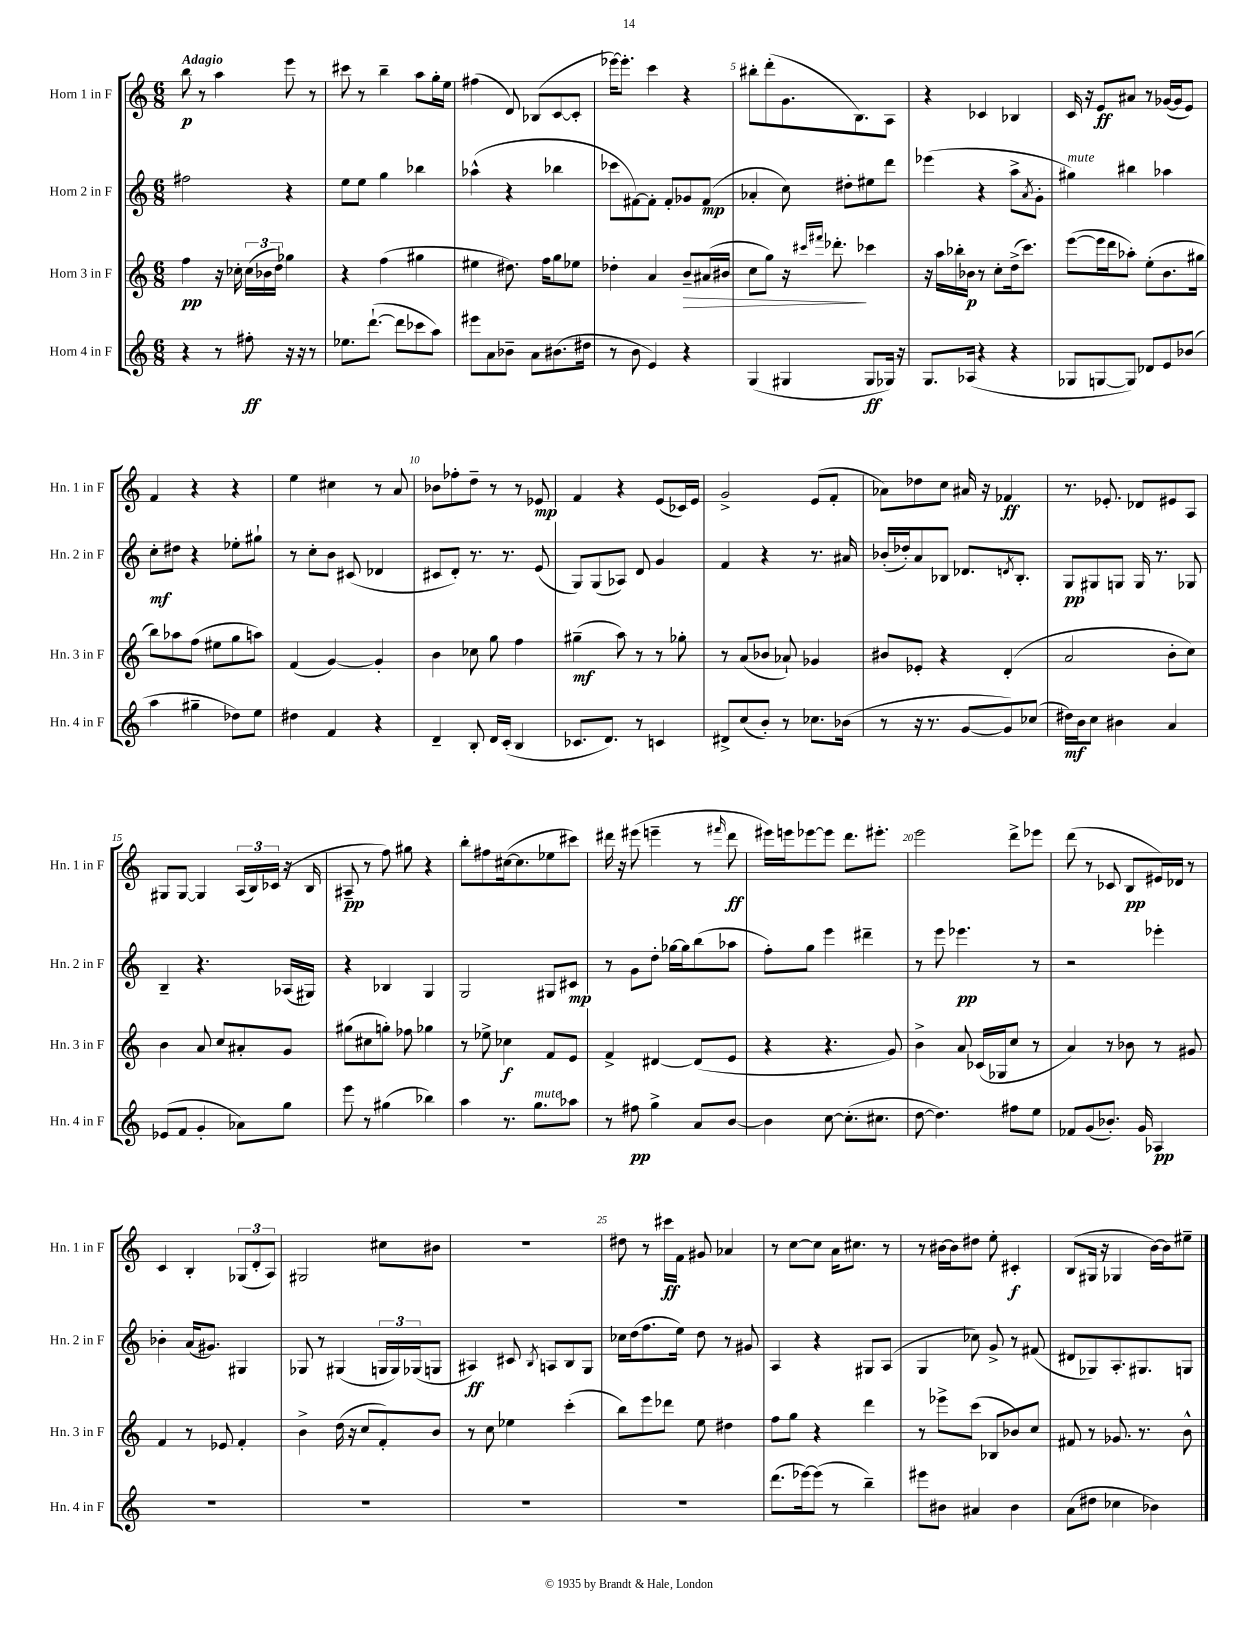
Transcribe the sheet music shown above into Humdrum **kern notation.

**kern	**dynam	**kern	**dynam	**kern	**dynam	**kern	**dynam
*part4	*part4	*part3	*part3	*part2	*part2	*part1	*part1
*staff4	*staff4	*staff3	*staff3	*staff2	*staff2	*staff1	*staff1
*I"Horn 4 in F	*	*I"Horn 3 in F	*	*I"Horn 2 in F	*	*I"Horn 1 in F	*
*I'Hn. 4 in F	*	*I'Hn. 3 in F	*	*I'Hn. 2 in F	*	*I'Hn. 1 in F	*
*clefG2	*	*clefG2	*	*clefG2	*	*clefG2	*
*k[]	*	*k[]	*	*k[]	*	*k[]	*
*M6/8	*	*M6/8	*	*M6/8	*	*M6/8	*
=1	=1	=1	=1	=1	=1	=1	=1
!	!	!	!	!	!	!LO:TX:a:B:t=Adagio	!
4r	.	4ff\	pp	2ff#X\	.	8bb\	p
.	.	.	.	.	.	8r	.
8r	.	16r	.	.	.	4aa\	.
.	.	16cc-X'\	.	.	.	.	.
8ff#X'\	ff	(24cc-\LL	.	.	.	.	.
.	.	24b-X\	.	.	.	.	.
.	.	24dd\JJ)	.	.	.	.	.
16r	.	4gg-X\	.	4r	.	8eee\	.
16r	.	.	.	.	.	.	.
8r	.	.	.	.	.	8r	.
=2	=2	=2	=2	=2	=2	=2	=2
8.ee-X\L	.	4r	.	8ee\L	.	8ccc#X\	.
.	.	.	.	8ee\J	.	8r	.
([8.ddd`\J	.	.	.	.	.	.	.
.	.	(4ff\	.	4gg\	.	4bb~\	.
8ddd\L]	.	.	.	.	.	.	.
8ccc-X\	.	4gg#X\	.	4bb-X\	.	8aa\L	.
8aa\J)	.	.	.	.	.	16gg'\L	.
.	.	.	.	.	.	16ee\JJ	.
=3	=3	=3	=3	=3	=3	=3	=3
8eee#X\L	.	4ee#X\	.	(4aa-X^^\	.	(4ff#X\	.
8a\	.	.	.	.	.	.	.
8b-X~\J	.	8.dd#X\)	.	4r	.	8d/)	.
8a\L	.	.	.	.	.	(8B-X/L	.
.	.	16ff\KL	.	.	.	.	.
(8.b#X\	.	8gg\	.	4bb-X\	.	[8c/	.
.	.	8ee-X\J	.	.	.	8c'/J]	.
16dd#X\Jk	.	.	.	.	.	.	.
=4	=4	=4	=4	=4	=4	=4	=4
8r	.	4dd-X'\	.	8ccc-X\L	.	[16eee-X\KL)	.
.	.	.	.	.	.	8.eee-'\J]	.
8b\	.	.	.	[8f#X\)	.	.	.
4e/)	.	4a/	.	8f#'\J]	.	4ccc\	.
.	.	.	.	8f#'/L	.	.	.
!	!	!	!LO:HP:b	!	!	!	!
4r	.	8b~/L	>	8g-X/	.	4r	.
.	.	(16a#X/L	.	(8f#/J	mp	.	.
.	.	16b#X/JJ	.	.	.	.	.
=5	=5	=5	=5	=5	=5	=5	=5
(4G/	.	8cc\L	.	4a-X'/	.	8bb#X'\L	.
.	.	8gg\J)	.	.	.	(8ddd'\	.
4G#X/	.	16r	.	8cc\)	.	8.g\	.
.	.	16qqccc#X/LL	.	.	.	.	.
.	.	16qqfff#X/JJ	.	.	.	.	.
.	.	8.ddd-X'\	.	.	.	.	.
.	.	.	.	8dd#X'\L	.	.	.
.	.	.	.	.	.	8.B\)	.
8G#/L	ff	4ccc-X\	]	8ee#X\	.	.	.
16G-X/Jk)	.	.	.	8ddd\J	.	8A\J	.
16r	.	.	.	.	.	.	.
=6	=6	=6	=6	=6	=6	=6	=6
8.G/L	.	16r	.	(4eee-X\	.	4r	.
.	.	16aa\LL	.	.	.	.	.
.	.	16bb-X'\	.	.	.	.	.
(16A-X/Jk	.	16b-X\JJ	p	.	.	.	.
4r	.	8r	.	4r	.	4c-X/	.
.	.	8cc'\L	.	.	.	.	.
4r	.	(16dd^\k	.	8aa^\L	.	4B-X/	.
.	.	8.ccc\J)	.	.	.	.	.
.	.	.	.	8qa/	.	.	.
.	.	.	.	8g'\J	.	.	.
=7	=7	=7	=7	=7	=7	=7	=7
!	!	!	!	!LO:TX:a:i:t=mute	!	!	!
8G-X/L	.	([8eee\L	.	4gg#X\)	.	16c/	.
.	.	.	.	.	.	16r	.
[8Gn/	.	16eee\L]	.	.	.	8e/L	ff
.	.	16ddd\J	.	.	.	.	.
8G/J])	.	8aa-X'\J)	.	4bb#X\	.	8a#X/J	.
8d-X/L	.	(8ee'\L	.	.	.	8r	.
8e/	.	8.b\	.	4aa-X\	.	([16g-X/LL	.
.	.	.	.	.	.	16g-/J]	.
(8b-X/J	.	.	.	.	.	8e/J)	.
.	.	16gg#X\Jk	.	.	.	.	.
!!LO:LB:g=z
=8	=8	=8	=8	=8	=8	=8	=8
4aa\	.	8bb\L)	.	8cc'\L	mf	4f/	.
.	.	8aa-X\	.	8dd#X\J	.	.	.
4gg#X~\	.	(8ff\J	.	4r	.	4r	.
.	.	8ee#X\L	.	.	.	.	.
8dd-X\L)	.	8gg\	.	8ee-X'\L	.	4r	.
8ee\J	.	8aan\J)	.	8gg#X`\J	.	.	.
=9	=9	=9	=9	=9	=9	=9	=9
4dd#X\	.	(4f/	.	8r	.	4ee\	.
.	.	.	.	8cc'\L	.	.	.
4f/	.	[4g/)	.	8b\J	.	4cc#X\	.
.	.	.	.	(8c#X/	.	.	.
4r	.	4g'/]	.	4d-X/	.	8r	.
.	.	.	.	.	.	8a/	.
=10	=10	=10	=10	=10	=10	=10	=10
4d~/	.	4b\	.	8c#X/L	.	8b-X\L	.
.	.	.	.	8d'/J)	.	8ff-X'\	.
8B'/	.	8cc-X\	.	8.r	.	8dd~\J	.
16d/LL	.	8gg\	.	.	.	8r	.
(16c'/JJ	.	.	.	8.r	.	.	.
4B/	.	4ff\	.	.	.	8r	.
.	.	.	.	(8e/	.	8e-X/	mp
=11	=11	=11	=11	=11	=11	=11	=11
8.c-X/L	.	(4gg#X~\	mf	8G/L)	.	4f/	.
.	.	.	.	(8G/	.	.	.
8.d/J)	.	.	.	.	.	.	.
.	.	8aa\)	.	8A-X/J)	.	4r	.
8r	.	8r	.	8d/	.	.	.
4cn/	.	8r	.	4g/	.	(8e/L	.
.	.	8gg-X'\	.	.	.	16c-X/L)	.
.	.	.	.	.	.	16e/JJ	.
=12	=12	=12	=12	=12	=12	=12	=12
8d#X^/L	.	8r	.	4f/	.	2g^/	.
(8cc/	.	(8a/L	.	.	.	.	.
8b'/J)	.	8b-X/J	.	4r	.	.	.
8r	.	8a-X`/)	.	.	.	.	.
8.cc-X\L	.	4g-X/	.	8.r	.	(8e/L	.
.	.	.	.	.	.	8f'/J	.
(16b-X\Jk	.	.	.	16a#X/	.	.	.
=13	=13	=13	=13	=13	=13	=13	=13
8r	.	8b#X/L	.	(16b-X'/LL	.	8a-X\L)	.
.	.	.	.	16dd-X'/J)	.	.	.
16r	.	8e-X'/J	.	8a/	.	8dd-X\	.
8.r	.	.	.	.	.	.	.
.	.	4r	.	8B-X/J	.	8cc\J	.
[8g/L	.	.	.	8.d-X/L	.	16a#X/	.
.	.	.	.	.	.	16r	.
8g/])	.	(4d'/	.	.	.	4f-X/	ff
.	.	.	.	8qdn/	.	.	.
.	.	.	.	8.B-'/J	.	.	.
(8cc-X/J	.	.	.	.	.	.	.
=14	=14	=14	=14	=14	=14	=14	=14
16dd#X\LL)	mf	2a/	.	8G/L	pp	8.r	.
16b\J	.	.	.	.	.	.	.
8cc\J	.	.	.	8G#X/	.	.	.
.	.	.	.	.	.	8.e-X'/	.
4b#X\	.	.	.	8Gn/J	.	.	.
.	.	.	.	16G/	.	8d-X/L	.
.	.	.	.	8.r	.	.	.
4a/	.	8b'\L	.	.	.	8e#X/	.
.	.	8cc\J)	.	8G-X/	.	8A/J	.
!!LO:LB:g=z
=15	=15	=15	=15	=15	=15	=15	=15
(8e-X/L	.	4b\	.	4B~/	.	8G#X/L	.
8f/J	.	.	.	.	.	[8G#/J	.
4g'/	.	8a/	.	4.r	.	4G#/]	.
.	.	8cc/L	.	.	.	.	.
8a-X\L)	.	8a#X'/	.	.	.	(24A/LL	.
.	.	.	.	.	.	24B/)	.
.	.	.	.	.	.	(24c-X/JJ	.
8gg\J	.	8g/J	.	(16A-X/LL	.	16r	.
.	.	.	.	16G#X/JJ)	.	16B/	.
=16	=16	=16	=16	=16	=16	=16	=16
8eee\	.	(8gg#X\L	.	4r	.	8A#X~/	pp
8r	.	8cc#X\	.	.	.	8r	.
(4gg#X\	.	8ggn'\J)	.	4B-X/	.	8ff\)	.
.	.	8ff-X\	.	.	.	8gg#X\	.
4bb-X\)	.	4gg-X\	.	4G/	.	4r	.
=17	=17	=17	=17	=17	=17	=17	=17
4aa\	.	8r	.	2G/	.	8bb'\L	.
.	.	8ee-X^\	.	.	.	8ff#X\	.
8.r	.	4cc-X\	f	.	.	([16cc#X\k	.
.	.	.	.	.	.	8.cc#\]	.
!LO:TX:a:i:t=mute	!	!	!	!	!	!	!
8.gg\L	.	.	.	.	.	.	.
.	.	8f/L	.	8G#X/L	.	8ee-X\	.
8aa-X\J	.	8e/J	.	8c#X/J	mp	8ccc#X\J)	.
=18	=18	=18	=18	=18	=18	=18	=18
8r	.	4f^/	.	8r	.	16ddd#X\	.
.	.	.	.	.	.	16r	.
8ff#X\	pp	.	.	8g\L	.	(8eee#X\	.
4gg^\	.	[4d#X/	.	8dd'\J	.	4eeen~\	.
.	.	.	.	[16gg-X\LL	.	.	.
.	.	.	.	16gg-\J]	.	.	.
8a/L	.	(8d#/L]	.	(8bb\	.	8r	.
.	.	.	.	.	.	16qqfff#X/	.
[8b/J	.	8e/J	.	8aa-X\J	.	8ddd#\	ff
=19	=19	=19	=19	=19	=19	=19	=19
4b\]	.	4r	.	8ff'\L)	.	16eee#X\LL)	.
.	.	.	.	.	.	16eeen\J	.
.	.	.	.	8gg\J	.	[8eee-X\	.
[8cc\	.	4.r	.	4eee\	.	8eee-\J]	.
(8.cc'\L]	.	.	.	.	.	8.ddd\L	.
.	.	.	.	4ddd#X~\	.	.	.
8.cc#X\J	.	.	.	.	.	8.eee#X'\J	.
.	.	8g/)	.	.	.	.	.
=20	=20	=20	=20	=20	=20	=20	=20
[8dd\	.	4b^\	.	8r	.	2eee\	.
4.dd\])	.	.	.	8eee\	.	.	.
.	.	8a/	.	4.eee-X\	pp	.	.
.	.	(16c-X/LL	.	.	.	.	.
.	.	16G-X/J	.	.	.	.	.
8ff#X\L	.	8cc/J	.	.	.	8ddd^\L	.
8ee\J	.	8r	.	8r	.	8eee-X\J	.
=21	=21	=21	=21	=21	=21	=21	=21
8f-X/L	.	4a/)	.	2r	.	(8ddd\	.
(8g/	.	.	.	.	.	8r	.
8.b-X'/J)	.	8r	.	.	.	8c-X/	.
.	.	8b-X\	.	.	.	8B/L	pp
16g/	.	.	.	.	.	.	.
4A-X/	pp	8r	.	4eee-X'\	.	16e#X/L)	.
.	.	.	.	.	.	16d-X/JJ	.
.	.	8g#X/	.	.	.	8r	.
!!LO:LB:g=z
=22	=22	=22	=22	=22	=22	=22	=22
2.r	.	4f/	.	4b-X'\	.	4c/	.
.	.	8r	.	(16a/KL	.	4B'/	.
.	.	.	.	8.g#X/J)	.	.	.
.	.	8e-X/	.	.	.	.	.
.	.	4f'/	.	4G#X/	.	(12G-X/L	.
.	.	.	.	.	.	12d'/	.
.	.	.	.	.	.	12A/J)	.
=23	=23	=23	=23	=23	=23	=23	=23
2.r	.	4b^\	.	8G-X/	.	2G#X/	.
.	.	.	.	8r	.	.	.
.	.	(16dd\	.	(4G#X/	.	.	.
.	.	16r	.	.	.	.	.
.	.	8cc/L	.	.	.	.	.
.	.	8f'/)	.	24Gn/LL	.	8cc#X\L	.
.	.	.	.	24G/)	.	.	.
.	.	.	.	(24G-X/J	.	.	.
.	.	8b/J	.	8Gn/J	.	8b#X\J	.
=24	=24	=24	=24	=24	=24	=24	=24
2.r	.	8r	.	4A#X/)	ff	2.r	.
.	.	8cc\	.	.	.	.	.
.	.	4ee-X\	.	8c#X/	.	.	.
.	.	.	.	8qB/	.	.	.
.	.	.	.	8An/L	.	.	.
.	.	(4ccc'\	.	8B/	.	.	.
.	.	.	.	8G/J	.	.	.
=25	=25	=25	=25	=25	=25	=25	=25
2.r	.	8bb\L)	.	16cc-X\LL	.	8dd#X\	.
.	.	.	.	(16dd\J	.	.	.
.	.	8eee\	.	8.ff\	.	8r	.
.	.	8ddd-X\J	.	.	.	16ccc#X\LL	ff
.	.	.	.	16ee\Jk)	.	16f\JJ	.
.	.	8ee\	.	8dd\	.	8g#X/	.
.	.	4dd#X\	.	8r	.	4a-X/	.
.	.	.	.	8g#X/	.	.	.
=26	=26	=26	=26	=26	=26	=26	=26
(8.ddd\L	.	8ff\L	.	4A/	.	8r	.
.	.	8gg\J	.	.	.	[8cc\L	.
[16eee-X\k)	.	.	.	.	.	.	.
(8eee-\J]	.	4r	.	4r	.	8cc\J]	.
8r	.	.	.	.	.	16a\KL	.
.	.	.	.	.	.	8.cc#X\J	.
4bb~\)	.	4ddd\	.	8G#X/L	.	.	.
.	.	.	.	(8A/J	.	8r	.
=27	=27	=27	=27	=27	=27	=27	=27
8eee#X\L	.	8r	.	4G/	.	8r	.
8b#X\J	.	8eee-X^\L	.	.	.	[16b#X\LL	.
.	.	.	.	.	.	16b#\J]	.
4a#X/	.	(8ccc\J	.	8cc-X\)	.	8dd#X\J	.
.	.	8B-X/L	.	8g^/	.	8ee'\	.
4b#\	.	8b-X/)	.	8r	.	4c#X'/	f
.	.	8cc/J	.	(8f#X/	.	.	.
=28	=28	=28	=28	=28	=28	=28	=28
(8a\L	.	8f#X/	.	8d#X/L	.	(8B/L	.
8dd#X\J	.	8r	.	8G-X/)	.	16G#X/Jk	.
.	.	.	.	.	.	16r	.
4cc-X\	.	8.g-X/	.	8.A'/	.	4G-X/	.
.	.	8.r	.	8.G#X/	.	.	.
4b-X\)	.	.	.	.	.	[16b\LL)	.
.	.	.	.	.	.	16b\J]	.
.	.	8b^^\	.	8Gn/J	.	8ee#X~\J	.
==	==	==	==	==	==	==	==
*-	*-	*-	*-	*-	*-	*-	*-
